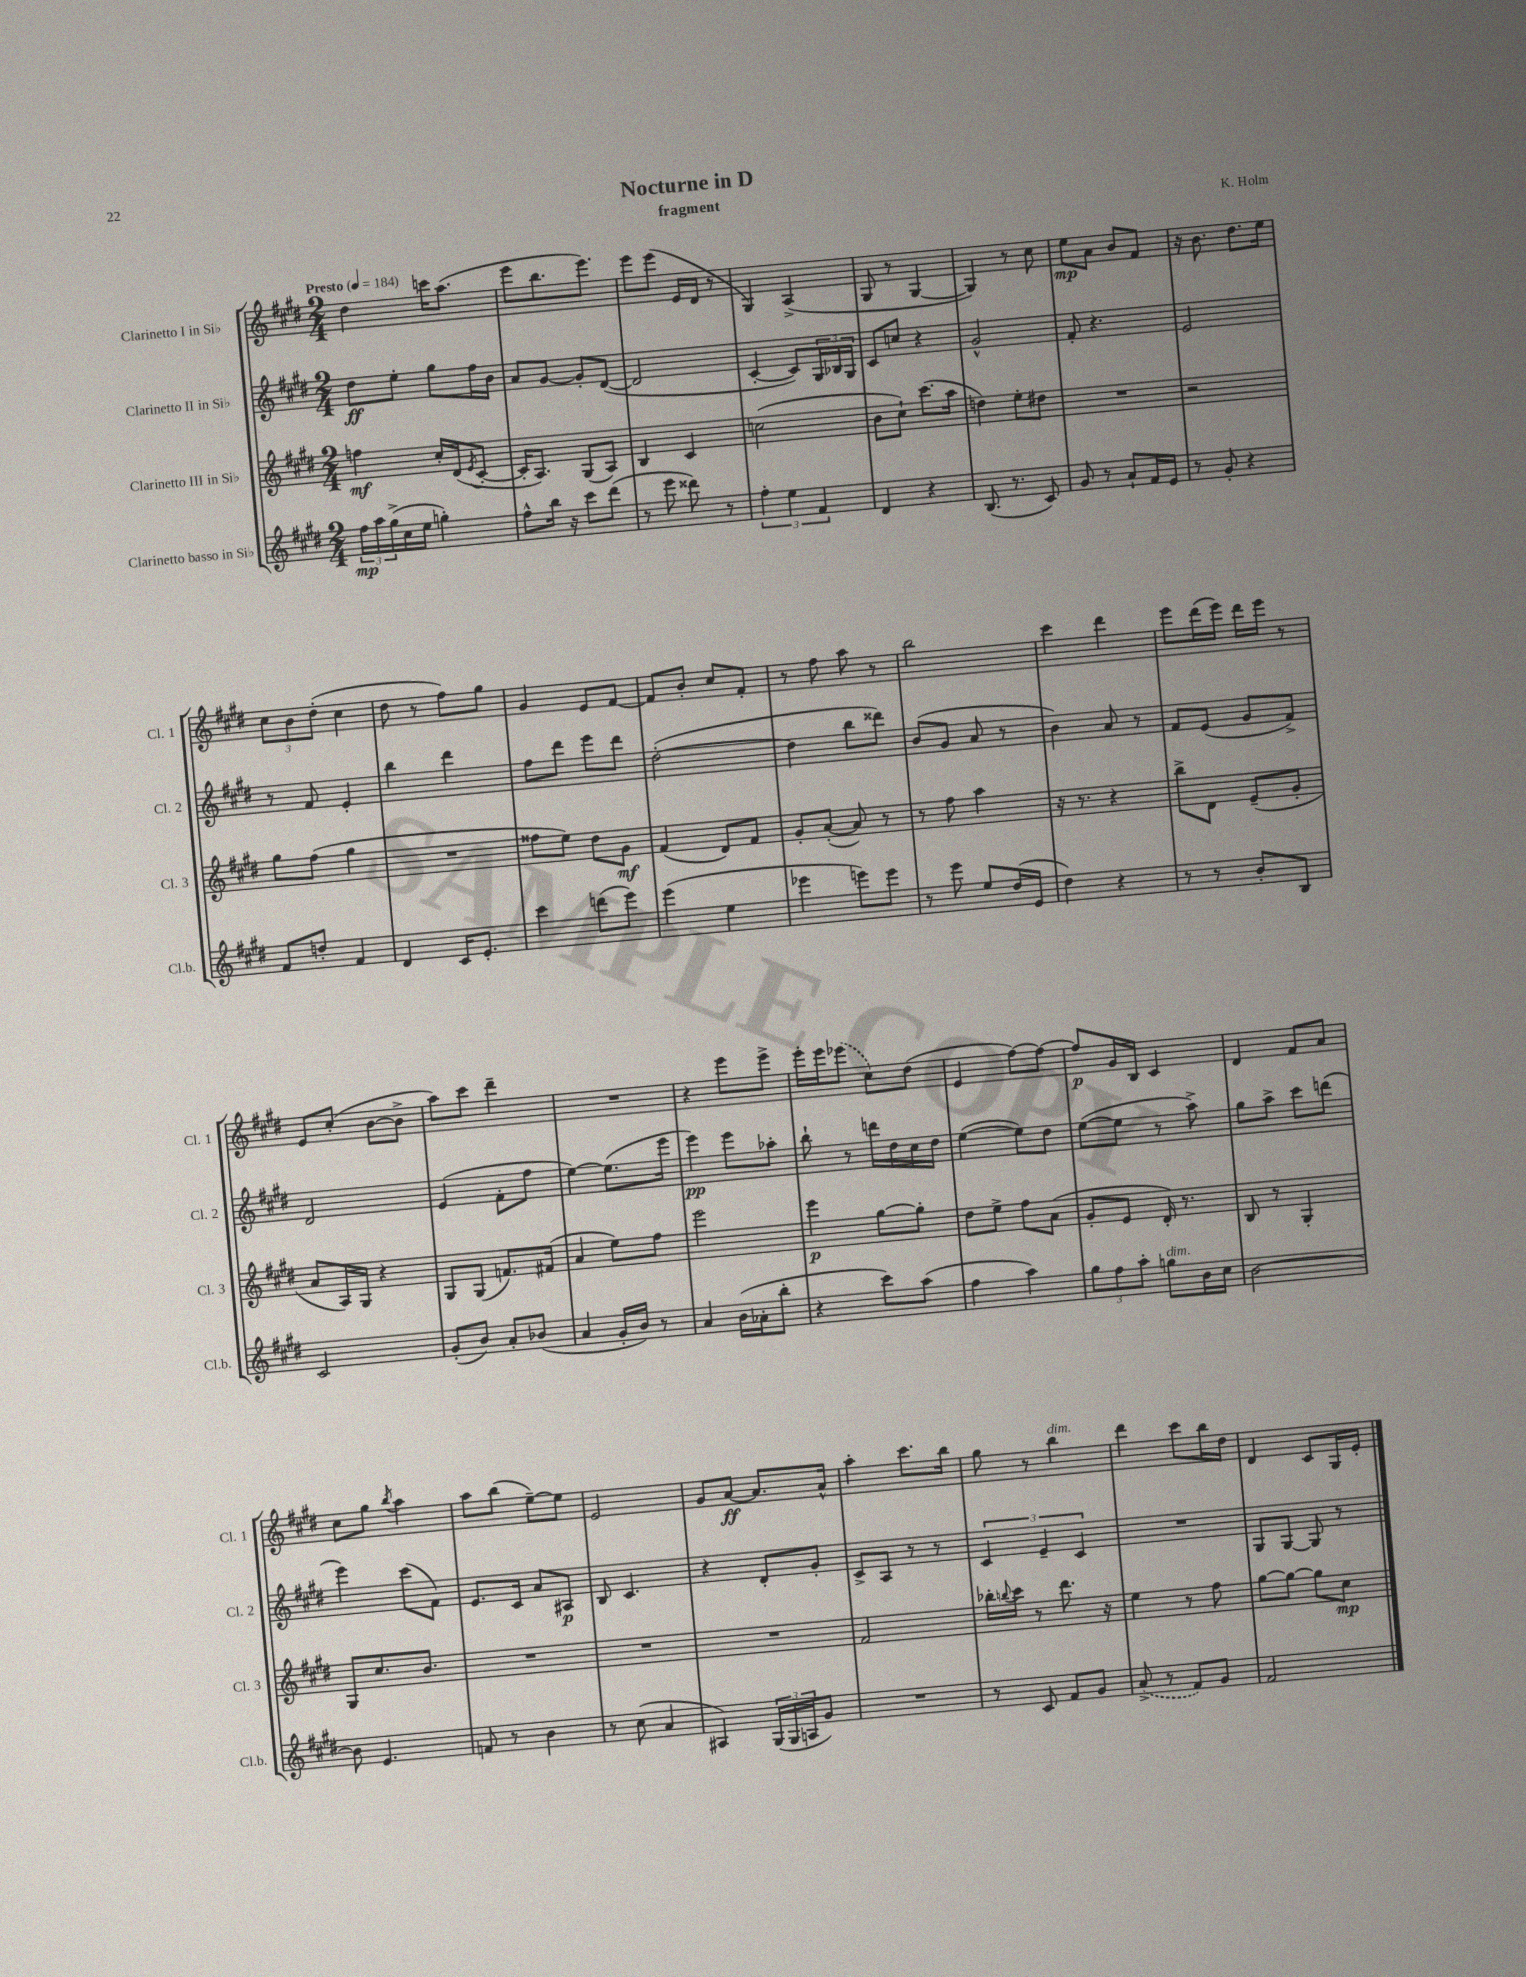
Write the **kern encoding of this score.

**kern	**dynam	**kern	**dynam	**kern	**dynam	**kern	**dynam
*part4	*part4	*part3	*part3	*part2	*part2	*part1	*part1
*staff4	*staff4	*staff3	*staff3	*staff2	*staff2	*staff1	*staff1
*I"Clarinetto basso in Si♭	*	*I"Clarinetto III in Si♭	*	*I"Clarinetto II in Si♭	*	*I"Clarinetto I in Si♭	*
*I'Cl.b.	*	*I'Cl. 3	*	*I'Cl. 2	*	*I'Cl. 1	*
*clefG2	*	*clefG2	*	*clefG2	*	*clefG2	*
*k[f#c#g#d#]	*	*k[f#c#g#d#]	*	*k[f#c#g#d#]	*	*k[f#c#g#d#]	*
*M2/4	*	*M2/4	*	*M2/4	*	*M2/4	*
*MM184	*	*MM184	*	*MM184	*	*MM184	*
=1	=1	=1	=1	=1	=1	=1	=1
!	!	!	!	!	!	!LO:TX:a:B:t=Presto	!
24ff#\LL	mp	4ffn\	mf	8dd#\L	ff	4dd#\	.
24aa\	.	.	.	.	.	.	.
(24gg#^\	.	.	.	.	.	.	.
16cc#\	.	.	.	8ee'\J	.	.	.
16ee\JJ	.	.	.	.	.	.	.
4ggn'\)	.	16cc#'/LL	.	8gg#\L	.	16cccn\KL	.
.	.	(16d#/J	.	.	.	(8.aa\J	.
.	.	8qe/	.	.	.	.	.
.	.	[8c#'/J	.	16ff#\L	.	.	.
.	.	.	.	16b\JJ	.	.	.
=2	=2	=2	=2	=2	=2	=2	=2
8ff#^^\L	.	16c#'/KL]	.	8a/L	.	8eee\L	.
.	.	8.A/J)	.	.	.	.	.
16bb\Jk	.	.	.	[8g#/J	.	8.bb\	.
16r	.	.	.	.	.	.	.
8ccc#\L	.	(8G#/L	.	8g#'/L]	.	.	.
.	.	.	.	.	.	8.eee\J)	.
(8ddd#\J	.	8A/J)	.	([8d#/J	.	.	.
=3	=3	=3	=3	=3	=3	=3	=3
8r	.	4B/	.	2d#/]	.	8eee\L	.
8eee\	.	.	.	.	.	(8eee\J	.
8ddd##X\)	.	4c#/	.	.	.	16e/LL	.
.	.	.	.	.	.	16d#/JJ	.
8r	.	.	.	.	.	8r	.
=4	=4	=4	=4	=4	=4	=4	=4
6ff#'\	.	(2ccn\	.	[4c#'/	.	4G#/)	.
6ee\	.	.	.	.	.	.	.
.	.	.	.	8c#/L])	.	(4A^/	.
6f#/	.	.	.	.	.	.	.
.	.	.	.	24G#/L	.	.	.
.	.	.	.	24B-X/	.	.	.
.	.	.	.	24G#/JJ	.	.	.
=5	=5	=5	=5	=5	=5	=5	=5
4d#/	.	8b\L	.	8c#/L	.	8G#/	.
.	.	8cc#`\J)	.	8ccn/J	.	8r	.
4r	.	(8.ccc#\L	.	4r	.	[4G#/	.
.	.	16aa\Jk	.	.	.	.	.
=6	=6	=6	=6	=6	=6	=6	=6
(8.B/	.	4ddn\)	.	2g#^^/	.	4G#/])	.
8.r	.	.	.	.	.	.	.
.	.	8ee'\L	.	.	.	8r	.
8c#/)	.	8dd#X\J	.	.	.	8cc#\	.
=7	=7	=7	=7	=7	=7	=7	=7
8g#/	.	2r	.	8f#'/	.	8ee\L	mp
8r	.	.	.	4.r	.	8a\J	.
8a`/L	.	.	.	.	.	8b/L	.
16f#/L	.	.	.	.	.	8f#/J	.
16e/JJ	.	.	.	.	.	.	.
=8	=8	=8	=8	=8	=8	=8	=8
8r	.	2r	.	2e/	.	16r	.
.	.	.	.	.	.	8.b\	.
8g#'/	.	.	.	.	.	.	.
4r	.	.	.	.	.	8.dd#\L	.
.	.	.	.	.	.	16ee\Jk	.
!!LO:LB:g=z
=9	=9	=9	=9	=9	=9	=9	=9
8f#/L	.	8gg#\L	.	8r	.	12cc#\L	.
.	.	.	.	.	.	12b\	.
8ddn'/J	.	(8ff#\J	.	8f#/	.	.	.
.	.	.	.	.	.	(12dd#'\J	.
4f#/	.	4gg#\	.	4e'/	.	4cc#\	.
=10	=10	=10	=10	=10	=10	=10	=10
4d#/	.	2r	.	4bb\	.	8dd#\	.
.	.	.	.	.	.	8r	.
16c#/KL	.	.	.	4ddd#\	.	8ff#\L)	.
8.e'/J	.	.	.	.	.	.	.
.	.	.	.	.	.	8gg#\J	.
=11	=11	=11	=11	=11	=11	=11	=11
4ccc#\	.	8ff##X\L	.	8ff#\L	.	4g#/	.
.	.	8ee\J)	.	8ddd#\J	.	.	.
(8dddn\L	.	8dd#\L	.	8eee\L	.	8e/L	.
8eee\J)	.	8g#\J	mf	8ddd#\J	.	[8f#/J	.
=12	=12	=12	=12	=12	=12	=12	=12
(4eee\	.	(4f#/	.	([2dd#'\	.	8f#/L]	.
.	.	.	.	.	.	8b'/J	.
4ee\	.	8d#/L)	.	.	.	8cc#/L	.
.	.	8f#/J	.	.	.	8f#'/J	.
=13	=13	=13	=13	=13	=13	=13	=13
4eee-X\	.	8g#'/L	.	4dd#\]	.	8r	.
.	.	([8a'/J	.	.	.	8ff#\	.
8eeen\L)	.	8a/])	.	8bb\L	.	8aa\	.
8eee\J	.	8r	.	8ddd##X\J)	.	8r	.
=14	=14	=14	=14	=14	=14	=14	=14
8r	.	8r	.	(8b/L	.	2bb\	.
8eee\	.	8ff#\	.	8g#/J	.	.	.
8ee/L	.	4aa\	.	8a/	.	.	.
(16dd#/L	.	.	.	8r	.	.	.
16e/JJ	.	.	.	.	.	.	.
=15	=15	=15	=15	=15	=15	=15	=15
4dd#\)	.	16r	.	4b\)	.	4ccc#\	.
.	.	8.r	.	.	.	.	.
4r	.	4r	.	8a/	.	4ddd#\	.
.	.	.	.	8r	.	.	.
=16	=16	=16	=16	=16	=16	=16	=16
8r	.	8bb^\L	.	8f#/L	.	8eee\L	.
8r	.	8d#\J	.	(8e/J	.	(16ddd#\L	.
.	.	.	.	.	.	16eee\JJ)	.
8b'/L	.	(8e~/L	.	8g#/L	.	16ddd#\LL	.
.	.	.	.	.	.	16eee\JJ	.
8B/J	.	8g#'/J	.	8f#^/J)	.	8r	.
!!LO:LB:g=z
=17	=17	=17	=17	=17	=17	=17	=17
2c#/	.	8a/L	.	2d#/	.	8e/L	.
.	.	16A/L)	.	.	.	(8cc#'/J	.
.	.	16G#/JJ	.	.	.	.	.
.	.	4r	.	.	.	[8b\L	.
.	.	.	.	.	.	8b^\J]	.
=18	=18	=18	=18	=18	=18	=18	=18
(8g#'/L	.	8G#/L	.	(4e/	.	8aa\L)	.
8b/J)	.	(8G#/J	.	.	.	8ccc#\J	.
8a'/L	.	8.fn/L)	.	8f#'\L	.	4ddd#~\	.
(8b-X/J	.	.	.	8ff#\J	.	.	.
.	.	(16f#X/Jk	.	.	.	.	.
=19	=19	=19	=19	=19	=19	=19	=19
4a/	.	4a/	.	[4ee\)	.	2r	.
16g#'/LL	.	8ee\L)	.	(8.ee\L]	.	.	.
16b/JJ)	.	.	.	.	.	.	.
8r	.	8ff#\J	.	.	.	.	.
.	.	.	.	16eee\Jk	.	.	.
=20	=20	=20	=20	=20	=20	=20	=20
4a/	.	2eee\	.	4eee\)	pp	4r	.
(16b\LL	.	.	.	8eee\L	.	8eee\L	.
16a-X'\J	.	.	.	.	.	.	.
8bb'\J	.	.	.	8aa-X'\J	.	8eee^\J	.
=21	=21	=21	=21	=21	=21	=21	=21
4r	.	4eee\	p	8bb`\	.	16eee'\LL	.
.	.	.	.	.	.	16eee\J	.
.	.	.	.	8r	.	(8eee-X\J	.
8ccc#\L)	.	[8gg#\L	.	16dddn\LL	.	8cc#\L)	.
.	.	.	.	16dd#\	.	.	.
(8aa\J	.	8gg#'\J]	.	16cc#\	.	(8dd#\J	.
.	.	.	.	16dd#\JJ	.	.	.
=22	=22	=22	=22	=22	=22	=22	=22
4ff#\	.	8dd#\L	.	([4ee\	.	4e/	.
.	.	8ee^\J	.	.	.	.	.
4aa\)	.	8ff#\L	.	8ee\L])	.	[8ff#\L)	.
.	.	(8a\J	.	8dd#\J	.	8ff#\J_	.
=23	=23	=23	=23	=23	=23	=23	=23
12gg#\L	.	8g#'/L	.	([8ee\L	.	8ff#/L]	p
12ff#\	.	.	.	.	.	.	.
.	.	8e/J	.	8ee\J]	.	16g#/L	.
12aa'\J	.	.	.	.	.	.	.
.	.	.	.	.	.	16B/JJ	.
!LO:TX:a:i:t=dim.	!	!	!	!	!	!	!
8ggn\L	.	16d#'/)	.	8r	.	4c#/	.
.	.	8.r	.	.	.	.	.
16b\L	.	.	.	8aa^\)	.	.	.
16cc#\JJ	.	.	.	.	.	.	.
=24	=24	=24	=24	=24	=24	=24	=24
[2b\	.	8B/	.	8gg#\L	.	4d#/	.
.	.	8r	.	8aa^\J	.	.	.
.	.	4G#'/	.	8ccc#\L	.	8f#/L	.
.	.	.	.	(8dddn\J	.	8a/J	.
!!LO:LB:g=z
=25	=25	=25	=25	=25	=25	=25	=25
8b\]	.	8G#/L	.	4eee\)	.	8cc#\L	.
4.e/	.	8.cc#/	.	.	.	8gg#\J	.
.	.	.	.	.	.	8qbb/	.
.	.	.	.	(8ccc#\L	.	4aa\	.
.	.	8.b/J	.	.	.	.	.
.	.	.	.	8f#\J)	.	.	.
=26	=26	=26	=26	=26	=26	=26	=26
8fn/	.	2r	.	8.e/L	.	8aa\L	.
8r	.	.	.	.	.	(8bb\J	.
.	.	.	.	16c#/Jk	.	.	.
4b\	.	.	.	8a/L	.	[8ee~\L)	.
.	.	.	.	8A#X/J	p	8ee\J]	.
=27	=27	=27	=27	=27	=27	=27	=27
8r	.	2r	.	8B/	.	2e/	.
(8cc#\	.	.	.	4.c#/	.	.	.
4a/	.	.	.	.	.	.	.
=28	=28	=28	=28	=28	=28	=28	=28
4A#X/)	.	2r	.	4r	.	8g#/L	.
.	.	.	.	.	.	[8a/J	ff
(24G#/LL	.	.	.	8d#'/L	.	8.a/L]	.
24G#/	.	.	.	.	.	.	.
24An/J	.	.	.	.	.	.	.
8g#/J)	.	.	.	8g#'/J	.	.	.
.	.	.	.	.	.	16a^^/Jk	.
=29	=29	=29	=29	=29	=29	=29	=29
2r	.	2f#/	.	8c#^/L	.	4aa'\	.
.	.	.	.	8A/J	.	.	.
.	.	.	.	8r	.	8.ccc#\L	.
.	.	.	.	8r	.	.	.
.	.	.	.	.	.	16bb\Jk	.
=30	=30	=30	=30	=30	=30	=30	=30
8r	.	16bb-X'\LL	.	6c#/	.	8gg#\	.
.	.	8qqbbn/	.	.	.	.	.
.	.	16ccc#\JJ	.	.	.	.	.
8c#/	.	8r	.	.	.	8r	.
.	.	.	.	6e~/	.	.	.
!	!	!	!	!	!	!LO:TX:a:i:t=dim.	!
8f#/L	.	8.ddd#\	.	.	.	4bb\	.
.	.	.	.	6c#/	.	.	.
8g#/J	.	.	.	.	.	.	.
.	.	16r	.	.	.	.	.
=31	=31	=31	=31	=31	=31	=31	=31
(8a^/	.	4ee\	.	2r	.	4ddd#\	.
8r	.	.	.	.	.	.	.
8f#/L)	.	8r	.	.	.	8ccc#\L	.
8g#/J	.	8ff#\	.	.	.	16bb\L	.
.	.	.	.	.	.	16dd#\JJ	.
=32	=32	=32	=32	=32	=32	=32	=32
2f#/	.	[8gg#\L	.	8G#/L	.	4d#/	.
.	.	8gg#\J_	.	[8G#/J	.	.	.
.	.	8gg#\L]	.	8G#/]	.	8c#/L	.
.	.	8cc#\J	mp	8r	.	16G#/L	.
.	.	.	.	.	.	16e'/JJ	.
==	==	==	==	==	==	==	==
*-	*-	*-	*-	*-	*-	*-	*-
